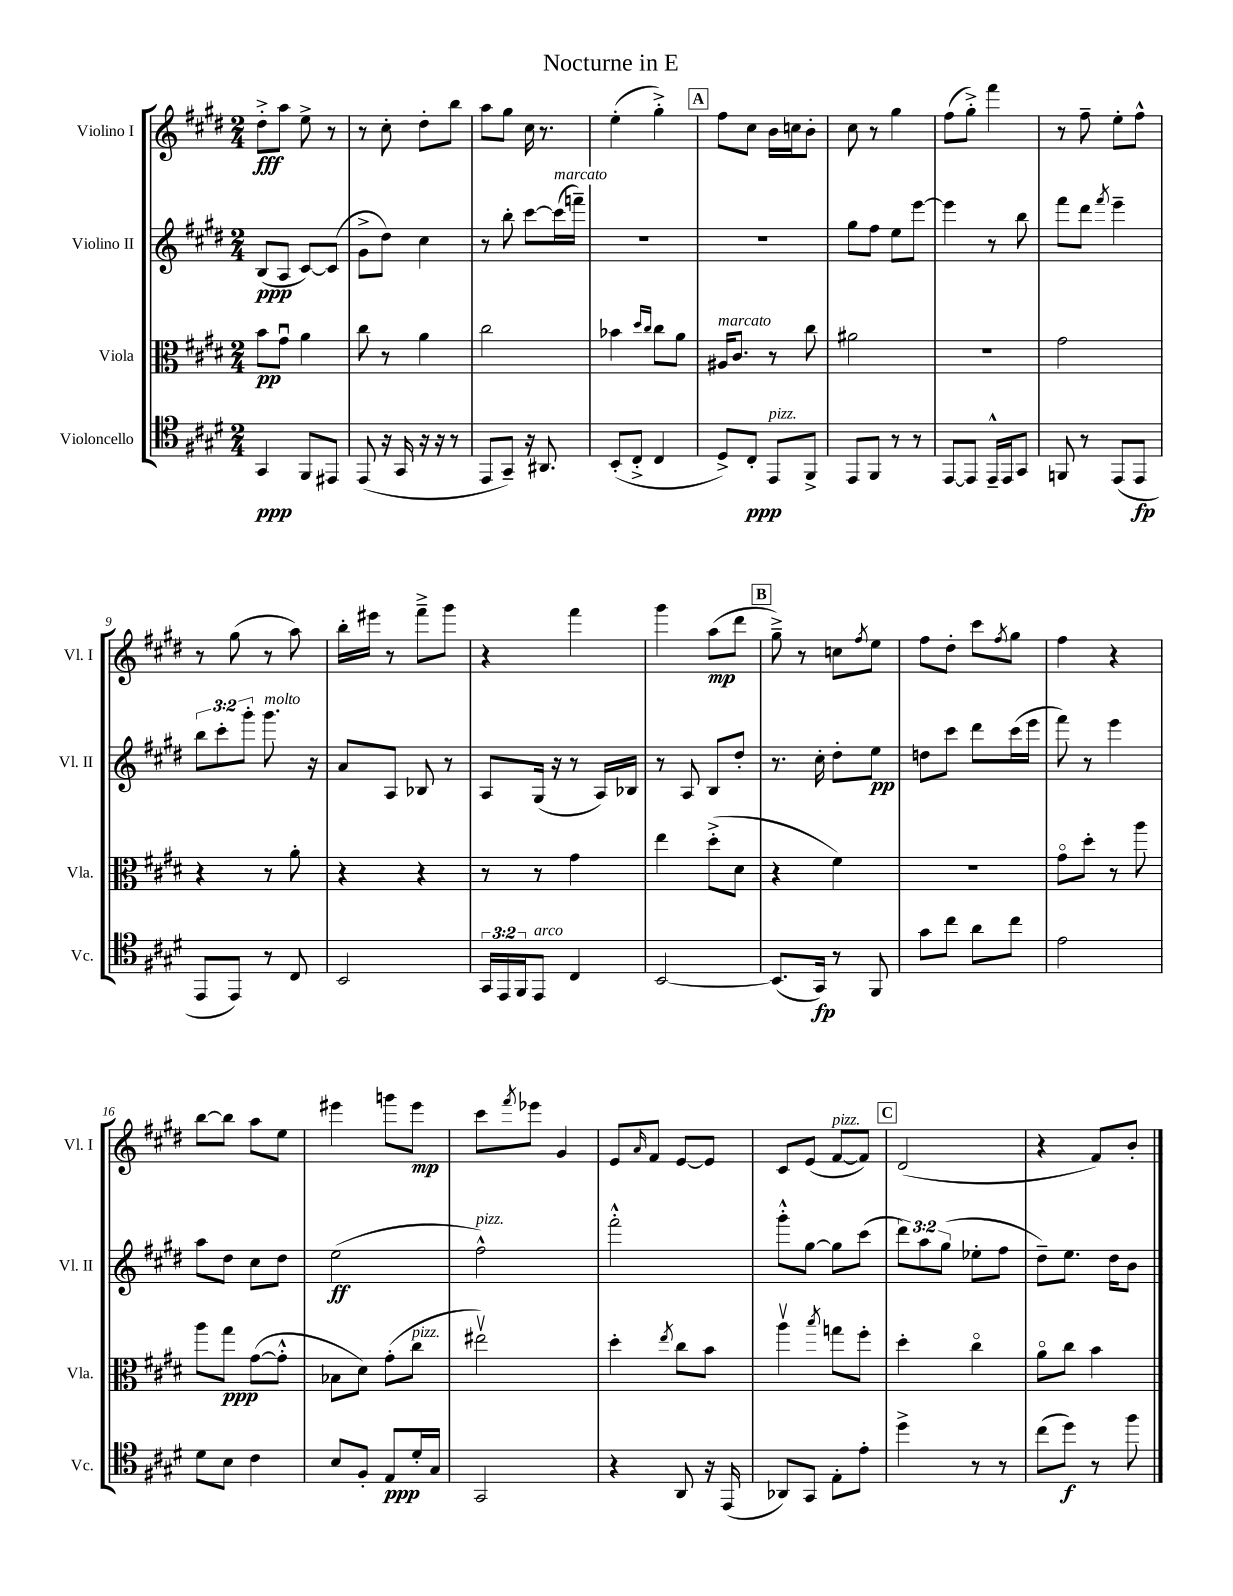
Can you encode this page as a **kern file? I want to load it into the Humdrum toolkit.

**kern	**kern	**kern	**kern
*staff4	*staff3	*staff2	*staff1
*clefC4	*clefC3	*clefG2	*clefG2
*k[f#c#g#d#]	*k[f#c#g#d#]	*k[f#c#g#d#]	*k[f#c#g#d#]
*M2/4	*M2/4	*M2/4	*M2/4
4GG#/	8b\L	(8B/L	8dd#'^\L
.	8g#u\J	8A/J	8aa\J
8FF#/L	4a\	[8c#/L)	8ee^\
8EE#/J	.	(8c#/]J	8r
=	=	=	=
(8EE/	8cc#\	8g#^\L	8r
16r	8r	8dd#\J)	8cc#'\
16GG#/	.	.	.
16r	4a\	4cc#\	8dd#'\L
16r	.	.	.
8r	.	.	8bb\J
=	=	=	=
8EE/L	2cc#\	8r	8aa\L
8GG#~/J)	.	8bb'\	8gg#\J
16r	.	[8ccc#\L	16cc#\
8.AA#/	.	.	8.r
.	.	(16ccc#\]L	.
.	.	16fff~\JJ)	.
=	=	=	=
(8BB'/L	4b-\	2r	(4ee'\
8C#'^/J	.	.	.
.	16qqdd#/LL	.	.
.	16qqcc#/JJ	.	.
4C#/	8cc#\L	.	4gg#'^\)
.	8a\J	.	.
=	=	=	=
8D#^/L)	16A#/LK	2r	8ff#\L
.	8.c#/J	.	.
8C#'/J	.	.	8cc#\J
8EE/L	8r	.	16b\LL
.	.	.	16cc\J
8FF#^/J	8cc#\	.	8b'\J
=	=	=	=
8EE/L	2a#\	8gg#\L	8cc#\
8FF#/J	.	8ff#\J	8r
8r	.	8ee\L	4gg#\
8r	.	[8eee\J	.
=	=	=	=
[8EE/L	2r	4eee\]	(8ff#\L
8EE/]J	.	.	8gg#'^\J)
16EE~^^/LL	.	8r	4fff#\
16EE/J	.	.	.
8GG#/J	.	8bb\	.
=	=	=	=
8FF/	2g#\	8fff#\L	8r
8r	.	8ddd#\J	8ff#~\
.	.	8qfff#/	.
(8EE/L	.	4eee~\	8ee'\L
8EE/J	.	.	8ff#^^\J
=	=	=	=
8EE/L	4r	12bb\L	8r
.	.	12ccc#'\	.
8EE/J)	.	.	(8gg#\
.	.	12ggg#'\J	.
8r	8r	8.ggg#\	8r
8C#/	8a'\	.	8aa\)
.	.	16r	.
=	=	=	=
2BB/	4r	8a/L	16bb'\LL
.	.	.	16eee#\JJ
.	.	8A/J	8r
.	4r	8B-/	8fff#~^\L
.	.	8r	8ggg#\J
=	=	=	=
24GG#/LL	8r	8A/L	4r
24EE/	.	.	.
24FF#/J	.	.	.
8EE/J	8r	(16G#/Jk	.
.	.	16r	.
4C#/	4g#\	8r	4fff#\
.	.	16A/LL)	.
.	.	16B-/JJ	.
=	=	=	=
[2BB/	4ee\	8r	4ggg#\
.	.	8A/	.
.	(8dd#'^\L	8B/L	(8aa\L
.	8d#\J	8dd#'/J	8ddd#\J
=	=	=	=
(8.BB/]L	4r	8.r	8gg#~^\)
.	.	.	8r
16GG#/Jk)	.	16cc#'\	.
8r	4f#\)	8dd#'\L	8cc\L
.	.	.	8qff#/
8FF#/	.	8ee\J	8ee\J
=	=	=	=
8g#\L	2r	8dd\L	8ff#\L
8cc#\J	.	8ccc#\J	8dd#'\J
8a\L	.	8ddd#\L	8ccc#\L
.	.	.	8qff#/
8cc#\J	.	(16ccc#\L	8gg#\J
.	.	16eee\JJ	.
=	=	=	=
2e\	8g#o\L	8fff#\)	4ff#\
.	8dd#'\J	8r	.
.	8r	4eee\	4r
.	8aa\	.	.
=	=	=	=
8d#\L	8aa\L	8aa\L	[8bb\L
8B\J	8gg#\J	8dd#\J	8bb\]J
4c#\	([8g#\L	8cc#\L	8aa\L
.	8g#'^^\]J	8dd#\J	8ee\J
=	=	=	=
8B/L	8B-\L	(2ee\	4eee#\
8F#'/J	8d#\J)	.	.
8E/L	(8g#'\L	.	8ggg\L
16d#'/L	8cc#\J	.	8eee#\J
16G#/JJ	.	.	.
=	=	=	=
2GG#/	2ee#v\)	2ff#^^\)	8ccc#\L
.	.	.	8qfff#/
.	.	.	8eee-\J
.	.	.	4g#/
=	=	=	=
4r	4dd#'\	2fff#'^^\	8e/L
.	.	.	16qqa/
.	.	.	8f#/J
.	8qee/	.	.
8AA/	8cc#\L	.	[8e/L
16r	8b\J	.	8e/]J
(16EE/	.	.	.
=	=	=	=
8AA-/L)	4aav\	8ggg#'^^\L	8c#/L
8GG#/J	.	[8gg#\J	(8e/J
.	8qbb/	.	.
8E'\L	8gg\L	8gg#\]L	[8f#/L
8e'\J	8ff#'\J	(8ccc#\J	8f#/]J)
=	=	=	=
4dd#^\	4dd#'\	12ddd#\L)	(2d#/
.	.	12aa\	.
.	.	(12gg#\J	.
8r	4cc#o\	8ee-'\L	.
8r	.	8ff#\J	.
=	=	=	=
(8cc#\L	8ao\L	8dd#~\L)	4r
8dd#\J)	8cc#\J	8.ee\J	.
8r	4b\	.	8f#/L)
.	.	16dd#\LK	.
8ff#\	.	8b\J	8b'/J
==	==	==	==
*-	*-	*-	*-
